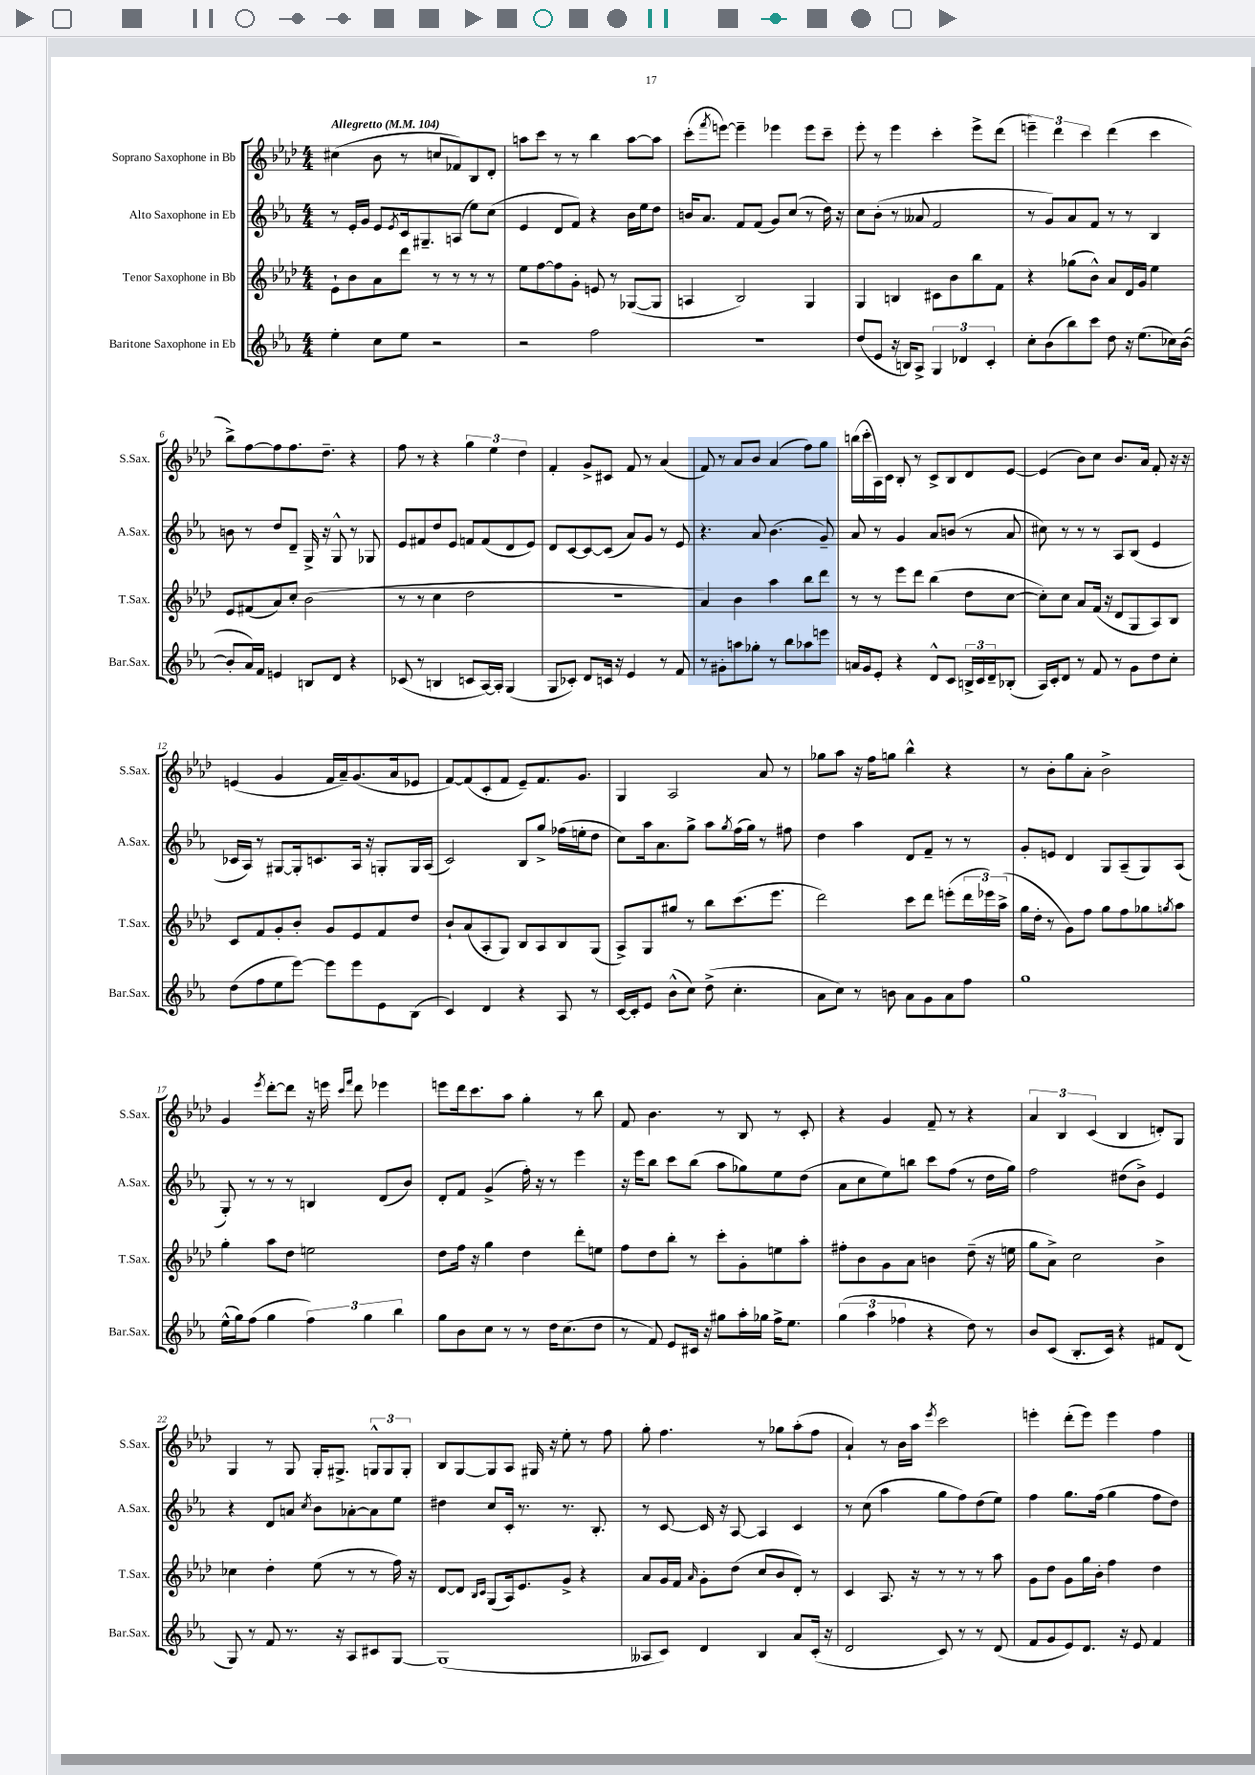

**kern	**kern	**kern	**kern
*staff4	*staff3	*staff2	*staff1
*clefG2	*clefG2	*clefG2	*clefG2
*k[b-e-a-]	*k[b-e-a-d-]	*k[b-e-a-]	*k[b-e-a-d-]
*M4/4	*M4/4	*M4/4	*M4/4
*MM104	*MM104	*MM104	*MM104
4ee-'	8e-`	8r	(4cc#
.	8b-	16e-'	.
.	.	16g	.
8cc	8a-	8e-	8b-
.	.	8qe-	.
8ee-	8ddd-	16c	8r
.	.	8.G#~	.
2r	8r	.	8cc
.	8r	(8A	8f-)
.	8r	8ee-)	8B-
.	8r	(8cc	8d-'
=	=	=	=
2r	8ee-	4e-	8aa
.	[8ff	.	8ccc
.	8ff]	8d	8r
.	8g'	8f)	8r
2ff	8e	4r	4bb-
.	8r	.	.
.	([8G-	16b-	[8aa
.	.	16ee-	.
.	8G-]	8dd	8aa]
=	=	=	=
1r	4A	16b	(8ccc'
.	.	8.a-	.
.	.	.	8qfff
.	.	.	[8eee)
.	2B-)	8f	4eee~]
.	.	(8f	.
.	.	8g)	4eee-
.	.	(8cc	.
.	4G	8r	8eee-
.	.	16dd)	8ccc~
.	.	16r	.
=	=	=	=
(8dd	4G	8cc	8eee-'
8e-	.	(8b-'	8r
16r	4B	8r	4eee-
16B)	.	.	.
8A-^	.	8a--	.
6G	8c#	2f	4ccc'
.	8b-	.	.
6d-	.	.	.
.	8bb-	.	8eee-^
6c'	.	.	.
.	8f	.	(8ddd-
=	=	=	=
8cc'	4r	8r	6eee~)
(8b-	.	8g)	.
.	.	.	6ddd-
8bb-)	(8gg-	8a-	.
.	.	.	6ccc
8ccc	8b-^^)	8f	.
8dd	8a-	8r	(4ddd-
16r	16d-	8r	.
(8.ee-	16g	.	.
.	4ee-	4B-	4ccc
16cc-)	.	.	.
([16b-	.	.	.
=	=	=	=
8b-']	8e-	8b	8bb-^)
16a-)	(8f#	8r	[8ff
16f	.	.	.
4e	8a-)	8dd	8ff]
.	8cc'	8d~	8.ff
8B	(2b-	16G^	.
.	.	16r	8.dd-~
8d	.	8G^^	.
4r	.	8r	4r
.	.	8G-	.
=	=	=	=
(8c-	8r	8e-	8ff
8r	8r	8f#	8r
4B	4cc	8dd	4r
.	.	8e-	.
8c	2dd-	8f	6gg
[16A-)	.	(8f	.
.	.	.	6ee-
16A-']	.	.	.
(4G	.	8d	.
.	.	.	6dd-
.	.	8e-)	.
=	=	=	=
8G	1r	8d	4f'
8c-')	.	[8c	.
8d	.	8c_	8g^
16c	.	(8c]	8c#
16r	.	.	.
4e-	.	8a-)	8f
.	.	8g	8r
8r	.	8r	(4a-
8f	.	8e-	.
=	=	=	=
8r	4a-)	4.r	8f)
8g#'	.	.	8r
8aa	4b-	.	8a-
8gg-'	.	8a-	8b-
8r	4aa-	(4.b-	(4a-
8bb-	.	.	.
8aa-	8bb-	.	8ff)
8eee	8ddd-	8g~)	8gg
=	=	=	=
16a	8r	8a-	(16bb
16g	.	.	16ccc'
8e-'	8r	8r	16A-)
.	.	.	16c
4r	8eee-	4g	8B-'
.	8ddd-	.	8r
8d^^	(4bb-	8a-	8c^
8c	.	(8b	8B-
24B^	8dd-	8r	8d-
24c	.	.	.
24d~	.	.	.
(8B-'	[8cc	8a-	[8e-
=	=	=	=
16A-)	8cc'])	8cc#)	(4e-]
16c'	.	.	.
8d	8cc	8r	.
8r	8a-	8r	8b-)
8f	(16f	8r	8cc
.	16r	.	.
8r	8d-	8A-	8.b-
8g	8G	(8B-	.
.	.	.	16a-
8dd	8A-)	4e-	8f'
8cc'	8B-	.	16r
.	.	.	16r
=	=	=	=
(8dd	8c	16c-	(4e
.	.	16A-)	.
8ff	8f	8r	.
8ee-	8g'	[8G#	4g
[8eee-)	8b-'	16G#']	.
.	.	8.c	.
8eee-]	8g	.	16f
.	.	.	16a-~)
8eee-	8e-	16A-	(8.g
.	.	16r	.
8e-	8f	8G'	.
.	.	.	16a-
(8B-	8dd-	16G	8e-
.	.	(16A-	.
=	=	=	=
4c)	8b-`	2c)	[8f)
.	(8a-	.	(8f]
4d	8A-'	.	8c'
.	8G)	.	8f
4r	8B-	8B-	8e-~)
.	8A-	8gg^	8.f
8A-	8B-	(16ff-	.
.	.	16ee'	8.g
8r	(8G	8dd	.
=	=	=	=
[16c	8A-^)	8cc)	4G
16c']	.	.	.
8e-	8G	16aa-	.
.	.	8.a-	.
(8b-^^	8gg#	.	2A-
8cc)	8r	8gg^	.
(8dd^	8bb-	8aa-	.
.	.	8qgg	.
4.cc'	(8.ccc	(16ff	.
.	.	16gg)	.
.	.	8r	8a-
.	8.eee-	.	.
.	.	8ff#	8r
=	=	=	=
8a-	2ddd-)	4dd	8gg-
8cc)	.	.	8aa-
8r	.	4aa-	16r
.	.	.	16ff
8b	.	.	8gg
8a-	8ccc	8d	4bb-^^
8g	8ddd-	8f~	.
8a-	(8eee'	8r	4r
8ff	24ddd-	8r	.
.	24eee-)	.	.
.	(24aa-^	.	.
=	=	=	=
1gg	16gg	8g'	8r
.	16dd-'	.	.
.	8r	8e	8b-'
.	8g)	4d	8gg
.	8ff	.	8a-'
.	8gg	8G	2b-^
.	8ff	(8A-~	.
.	8gg-	8G)	.
.	8qgg	.	.
.	8aa-	(8A-	.
=	=	=	=
(16ee-^^	4gg'	8G')	4g
16gg)	.	.	.
(8ff	.	8r	.
.	.	.	8qeee-
4gg	8aa-	8r	[8ddd-'
.	8dd-	8r	8ddd-]
6ff)	2ee	4B	16r
.	.	.	16eee
.	.	.	16qqccc
.	.	.	16qqfff
.	.	.	8ddd-
6gg	.	.	.
.	.	(8d	4eee-
6bb-	.	.	.
.	.	8b-)	.
=	=	=	=
8gg	8dd-	8d'	8eee
8b-	16ff	8f	16ddd-
.	16r	.	8.ccc
8cc	4gg	(4g^	.
8r	.	.	8aa-
8r	4dd-	16ff')	4gg'
.	.	16r	.
16dd	.	8r	.
(8.cc	.	.	.
.	8ddd-'	4eee-	8r
8dd	8ee	.	8bb-
=	=	=	=
8r	8ff	16r	8f
.	.	16eee-	.
8f)	8dd-	8bb-	4.b-
8e-	8bb-'	8ccc	.
16c#	8r	(8bb-	.
16r	.	.	.
8gg#	8ccc'	8aa-	8r
16aa-'	8g'	8gg-)	8B-
16gg-	.	.	.
16ff^	8ee	8ee-	8r
8.ee-	.	.	.
.	8aa-'	(8dd	8c'
=	=	=	=
(6gg	8ff#'	8a-	4r
.	8b-	8cc	.
6aa-	.	.	.
.	8g	8ee-)	4g
6ff-	.	.	.
.	8a-	8bb	.
4r	4b	8ccc	8f~
.	.	(8ff	8r
8dd)	(8dd-~	8r	4r
8r	16r	16dd	.
.	16ee	16gg)	.
=	=	=	=
8b-	8gg	2ff	6a-
(8c	8a-^)	.	.
.	.	.	6B-
8.B-'	2cc	.	.
.	.	.	(6c
16c)	.	.	.
4r	.	(8dd#	4B-
.	.	8b-^)	.
8f#	4b-^	4e-	8d')
(8d	.	.	8G
=	=	=	=
8G)	4cc-	4r	4G
8r	.	.	.
8f	4dd-'	8d	8r
8.r	.	8a	8G
.	.	8qcc	.
.	(8ee-	8b-	16G'
16r	.	.	8.G#^
8A-	8r	[8a-'	.
8c#	8r	8a-]	12G^^
.	.	.	12G
[8G	16ff)	8ee-	.
.	.	.	12G'
.	16r	.	.
=	=	=	=
(1G]	[8d-	4dd#	8B-
.	8d-]	.	[8G
.	16qqB-	.	.
.	16qqc	.	.
.	(8G	8cc	8G]
.	16A-)	16c'	8A-
.	8.e-	8.r	.
.	.	.	16G#
.	.	.	16r
.	8g^	8.r	8ee-'
.	4r	.	8r
.	.	8.B-'	.
.	.	.	8ff
=	=	=	=
8A--	8a-	8r	8gg'
8c)	16g	[8c	4.ff
.	16f	.	.
.	16qqa-	.	.
4d	8g'	16c]	.
.	.	16r	.
.	(8dd-	[8A-	.
4B-	8cc	4A-]	8r
.	8b-	.	8gg-
8a-	8d-')	4c	(8aa-'
(16c'	8r	.	8ff
16r	.	.	.
=	=	=	=
2d	4c	8r	4a-`)
.	.	(8cc	.
.	8.A-	4aa-	8r
.	.	.	16b-
.	16r	.	16aa-
.	.	.	8qeee-
8c)	8r	8gg	2ccc
8r	8r	8ff)	.
8r	8r	(8dd	.
(8d	8aa-	8ee-)	.
=	=	=	=
8f	8g	4ff	4eee'
8g	8dd-	.	.
8e-)	8g	8.gg	(8ddd-'
8.d	16gg	.	8eee)
.	16b-'	(16ff	.
.	4ff	4gg	4eee
16r	.	.	.
8e-	.	.	.
4f	4dd-	8ff	4ff
.	.	8dd)	.
==	==	==	==
*-	*-	*-	*-
